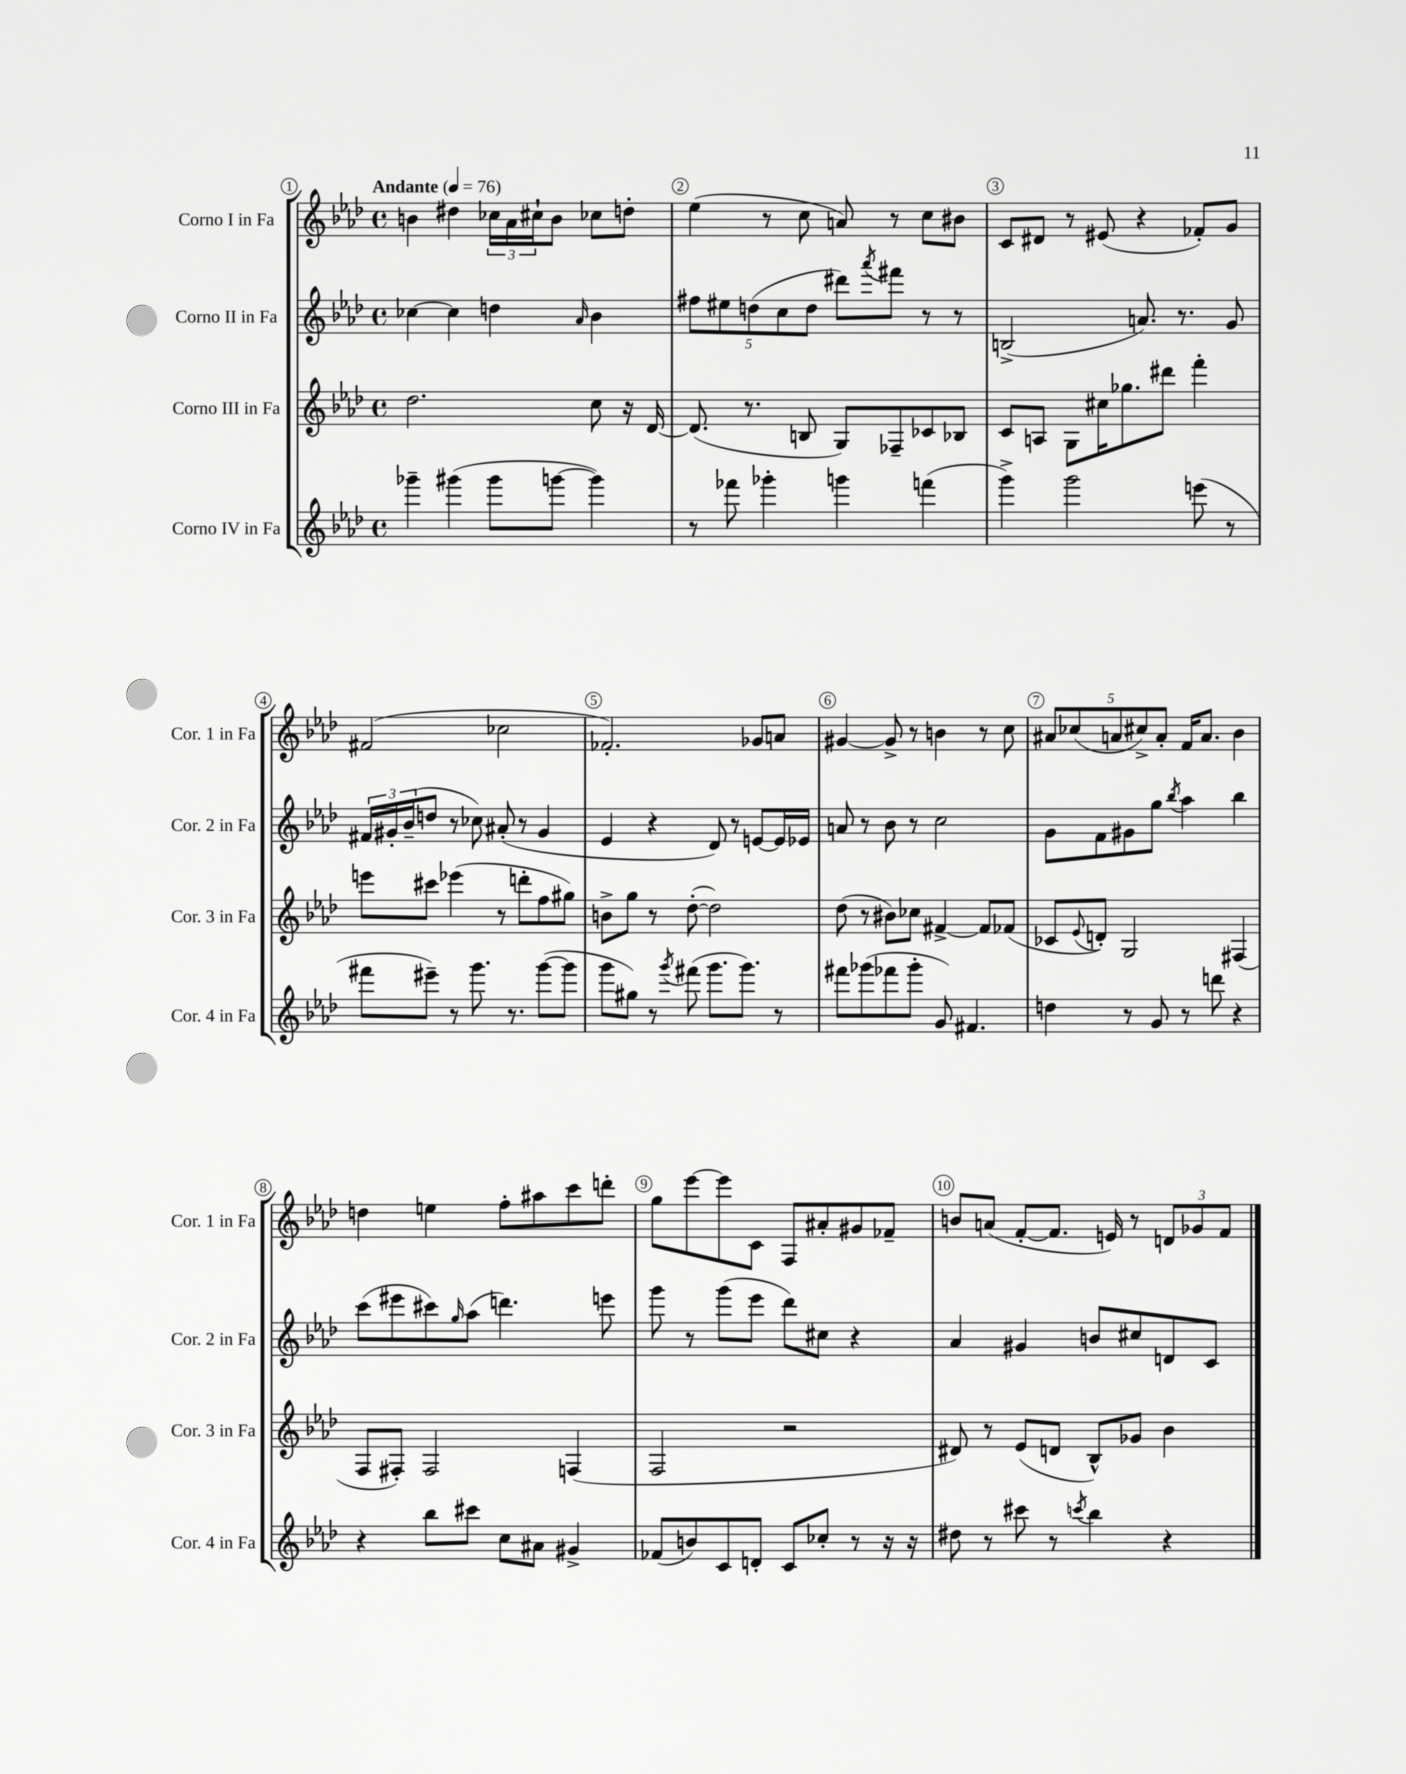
<<
\new StaffGroup <<
\new Staff = "s0" \with { instrumentName = "Corno I in Fa" shortInstrumentName = "Cor. 1 in Fa" } {
    \clef treble \key aes \major \defaultTimeSignature \time 4/4 \tempo "Andante" 4 = 76
    b'4 dis''4 \tuplet 3/2 { ces''16 aes'16 cis''16-! } b'8 ces''8 d''8-. |
    ees''4( r8 c''8 a'8) r8 c''8 bis'8 |
    c'8 dis'8 r8 eis'8( r4 fes'8-.) g'8 |
    fis'2( ces''2 |
    fes'2.-.) ges'8 a'8 |
    gis'4~ gis'8-> r8 b'4 r8 c''8 |
    \tuplet 5/4 { ais'8 ces''8( a'8 cis''8->) a'8-. } f'16 a'8. bes'4 |
    d''4 e''4 f''8-. ais''8 c'''8 d'''8-. |
    g''8 ees'''8~ ees'''8 c'8 f8 ais'8-. gis'8 fes'8-- |
    b'8 a'8( f'8~-. f'8. e'16) r8 \tuplet 3/2 { d'8 ges'8 f'8 } \bar "|." |
}
\new Staff = "s1" \with { instrumentName = "Corno II in Fa" shortInstrumentName = "Cor. 2 in Fa" } {
    \clef treble \key aes \major \defaultTimeSignature \time 4/4
    ces''4~ ces''4 d''4 \grace { aes'16 } bes'4 |
    \tuplet 5/4 { fis''8 eis''8 d''8( c''8 d''8 } dis'''8) \acciaccatura { aes'''8 } fis'''8 r8 r8 |
    b2->( a'8.) r8. g'8 |
    \tuplet 3/2 { fis'16 gis'16-. bes'16--( } d''8 r8 ces''8) ais'8-.( r8 gis'4 |
    ees'4 r4 des'8) r8 e'8~ e'16 ees'16 |
    a'8 r8 bes'8 r8 c''2 |
    g'8 f'8 gis'8 g''8 \acciaccatura { bes''8 } aes''4 bes''4 |
    c'''8( eis'''8 cis'''8) \grace { g''16 } aes''8( d'''4.) e'''8 |
    g'''8 r8 g'''8( ees'''8 des'''8) cis''8 r4 |
    aes'4 gis'4 b'8 cis''8 d'8 c'8 \bar "|." |
}
\new Staff = "s2" \with { instrumentName = "Corno III in Fa" shortInstrumentName = "Cor. 3 in Fa" } {
    \clef treble \key aes \major \defaultTimeSignature \time 4/4
    des''2. c''8 r16 des'16~ |
    des'8.( r8. b8 g8) fes8-- ces'8 bes8 |
    c'8 a8 g8 cis''16 ges''8. dis'''8 f'''4-. |
    e'''8 cis'''8 ees'''4( r8 d'''8-. f''8 gis''8) |
    b'8-> g''8 r8 des''8~-.( des''2) |
    des''8( r8 bis'8) ces''8 fis'4~-> fis'8 fes'8( |
    ces'8 \appoggiatura { ees'8 } d'8-.) g2 fis4( |
    f8 fis8-.) fis2 f4( |
    f2 r2 |
    dis'8) r8 ees'8( d'8 bes8-^) ges'8 bes'4 \bar "|." |
}
\new Staff = "s3" \with { instrumentName = "Corno IV in Fa" shortInstrumentName = "Cor. 4 in Fa" } {
    \clef treble \key aes \major \defaultTimeSignature \time 4/4
    ges'''4-- gis'''4( gis'''8 g'''8~ g'''4) |
    r8 fes'''8 ges'''4-. g'''4 f'''4( |
    g'''4->) g'''2 e'''8( r8 |
    fis'''8 eis'''8--) r8 g'''8. r8. g'''8~( g'''8 |
    g'''8 gis''8) r8 \acciaccatura { g'''8 } fis'''8( g'''8. g'''8.) r8 |
    fis'''8 ges'''8( fes'''8 ges'''8-. g'8) fis'4. |
    d''4 r8 g'8 r8 d'''8 r4 |
    r4 bes''8 cis'''8 c''8 ais'8 gis'4-> |
    fes'8( b'8) c'8 d'8-. c'8 ces''8-. r8 r16 r16 |
    dis''8 r8 cis'''8 r8 \acciaccatura { c'''8 } bes''4 r4 \bar "|." |
}
>>
>>
\layout { \context { \Score \override BarNumber.break-visibility = ##(#f #t #t) barNumberVisibility = #all-bar-numbers-visible \override BarNumber.stencil = #(make-stencil-circler 0.1 0.3 ly:text-interface::print) } }
